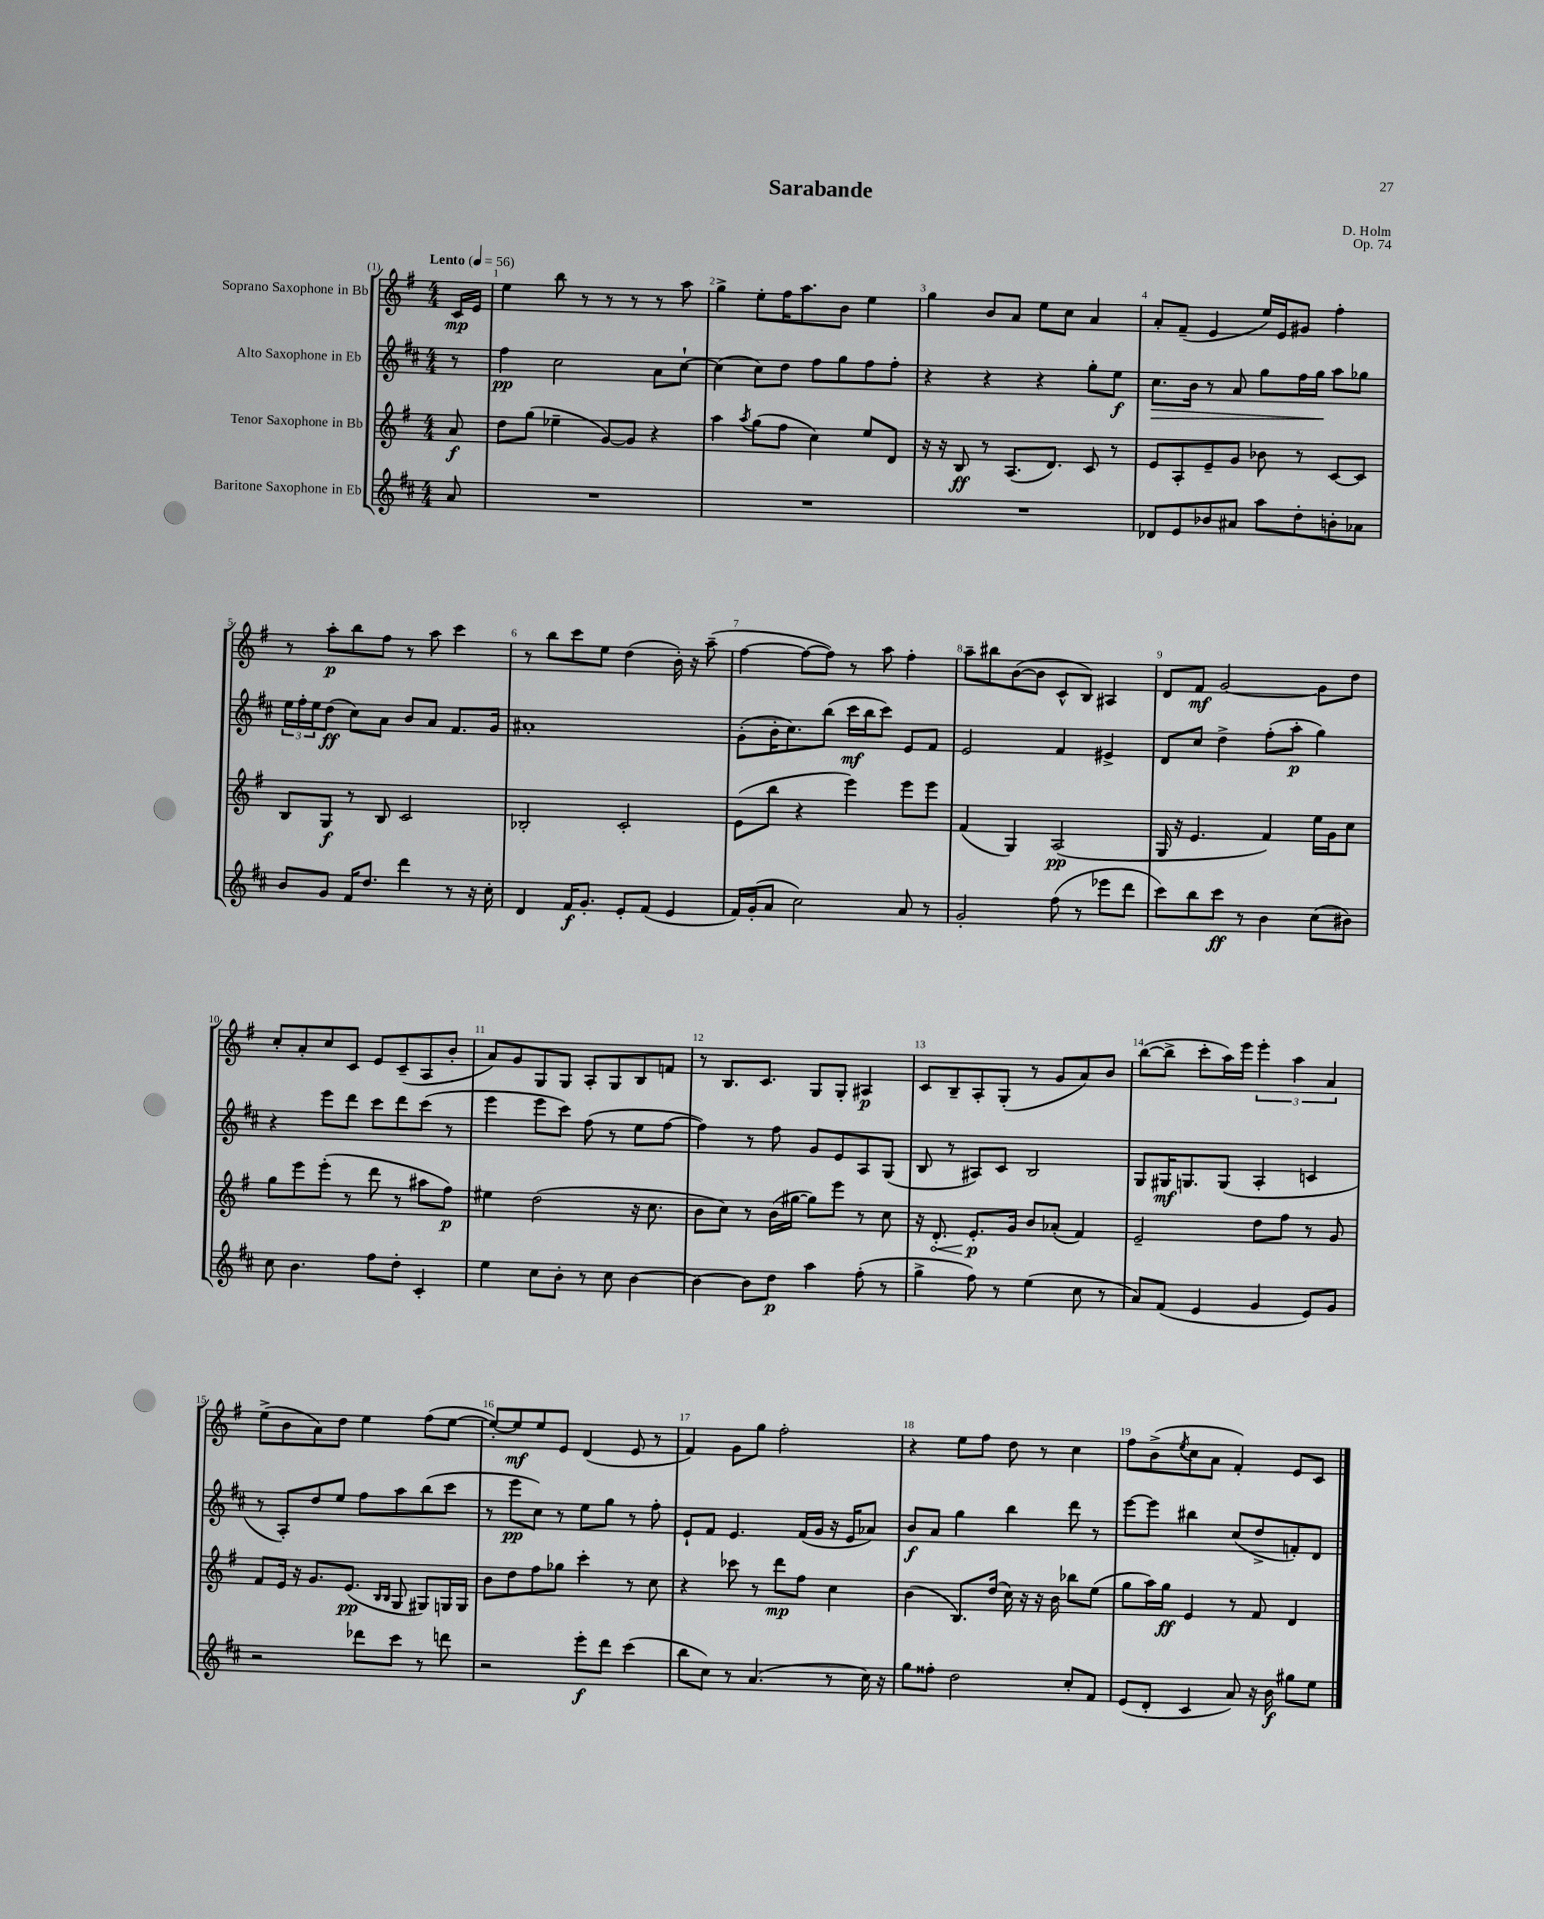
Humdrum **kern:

**kern	**dynam	**kern	**dynam	**kern	**dynam	**kern	**dynam
*part4	*part4	*part3	*part3	*part2	*part2	*part1	*part1
*staff4	*staff4	*staff3	*staff3	*staff2	*staff2	*staff1	*staff1
*I"Baritone Saxophone in Eb	*	*I"Tenor Saxophone in Bb	*	*I"Alto Saxophone in Eb	*	*I"Soprano Saxophone in Bb	*
*clefG2	*	*clefG2	*	*clefG2	*	*clefG2	*
*k[f#c#]	*	*k[f#]	*	*k[f#c#]	*	*k[f#]	*
*M4/4	*	*M4/4	*	*M4/4	*	*M4/4	*
*MM56	*	*MM56	*	*MM56	*	*MM56	*
=	=	=	=	=	=	=	=
!	!	!	!	!	!	!LO:TX:a:B:t=Lento	!
8a/	.	8a/	f	8r	.	16c/LL	mp
.	.	.	.	.	.	16e/JJ	.
=1	=1	=1	=1	=1	=1	=1	=1
1r	.	8dd\L	.	4ff#\	pp	4ee\	.
.	.	(8gg\J	.	.	.	.	.
.	.	4ee-X~\	.	2cc#\	.	8bb\	.
.	.	.	.	.	.	8r	.
.	.	[8g/L)	.	.	.	8r	.
.	.	8g/J]	.	.	.	8r	.
.	.	4r	.	8a\L	.	8r	.
.	.	.	.	[8cc#`\J	.	8aa\	.
=2	=2	=2	=2	=2	=2	=2	=2
1r	.	4aa\	.	(4cc#\]	.	4gg^\	.
.	.	8qaa/	.	.	.	.	.
.	.	(8gg\L	.	8cc#\L)	.	8ee'\L	.
.	.	8ff#\J	.	8dd\J	.	16ff#\K	.
.	.	.	.	.	.	8.aa\	.
.	.	4cc\)	.	8ff#\L	.	.	.
.	.	.	.	8gg\	.	8b\J	.
.	.	8ee/L	.	8ff#\	.	4ee\	.
.	.	8d/J	.	8ff#'\J	.	.	.
=3	=3	=3	=3	=3	=3	=3	=3
1r	.	16r	.	4r	.	4gg\	.
.	.	16r	.	.	.	.	.
.	.	8B/	ff	.	.	.	.
.	.	8r	.	4r	.	8b/L	.
.	.	(8.A/L	.	.	.	8a/J	.
.	.	.	.	4r	.	8ee\L	.
.	.	8.d/J)	.	.	.	.	.
.	.	.	.	.	.	8cc\J	.
.	.	8c/	.	8gg'\L	.	4a/	.
.	.	8r	.	8ee\J	f	.	.
=4	=4	=4	=4	=4	=4	=4	=4
!	!	!	!	!	!LO:HP:b	!	!
8d-X/L	.	8e/L	.	8.cc#\L	>	8a'/L	.
8e/	.	8A'/	.	.	.	(8f#~/J	.
.	.	.	.	16b\Jk	.	.	.
8b-X/	.	8e~/	.	8r	.	4e/	.
8a#X/J	.	8g/J	.	8a/	.	.	.
8aa\L	.	8b-X\	.	8gg\L	.	16ee/LL)	.
.	.	.	.	.	.	16e/J	.
8dd'\	.	8r	.	16ff#\L	.	8g#X/J	.
.	.	.	.	16gg\JJ	.	.	.
8bn'\	.	[8c/L	.	8aa\L	]	4ff#'\	.
8a-X\J	.	8c/J]	.	8gg-X\J	.	.	.
!!LO:LB:g=z
=5	=5	=5	=5	=5	=5	=5	=5
8b/L	.	8B/L	.	24ee\LL	.	8r	.
.	.	.	.	24ff#'\	.	.	.
.	.	.	.	24ee\J	.	.	.
8g/J	.	8G/J	f	(8dd\J	ff	8aa'\L	p
16f#/KL	.	8r	.	8cc#\L)	.	8bb\	.
8.dd/J	.	.	.	.	.	.	.
.	.	8B/	.	8a\J	.	8ff#\J	.
4ddd\	.	2c/	.	8b/L	.	8r	.
.	.	.	.	8a/J	.	8aa\	.
8r	.	.	.	8.f#/L	.	4ccc\	.
16r	.	.	.	.	.	.	.
16cc#'\	.	.	.	16g/Jk	.	.	.
=6	=6	=6	=6	=6	=6	=6	=6
4d/	.	2B-X'/	.	1a#X'	.	8r	.
.	.	.	.	.	.	8bb\L	.
16f#/KL	f	.	.	.	.	8ccc\	.
8.g'/J	.	.	.	.	.	.	.
.	.	.	.	.	.	8ee\J	.
8e'/L	.	2c'/	.	.	.	(4dd\	.
(8f#/J	.	.	.	.	.	.	.
4e/	.	.	.	.	.	16b'\)	.
.	.	.	.	.	.	16r	.
.	.	.	.	.	.	(8aa~\	.
=7	=7	=7	=7	=7	=7	=7	=7
16f#/LL)	.	(8e\L	.	(8g'\L	.	[4ff#\	.
(16g'/J	.	.	.	.	.	.	.
8a/J	.	8bb\J	.	16b'\K	.	.	.
.	.	.	.	8.cc#\)	.	.	.
2cc#\)	.	4r	.	.	.	8ff#\L_	.
.	.	.	.	(8bb\J	.	8ff#\J])	.
.	.	4eee\)	.	16ccc#\LL	mf	8r	.
.	.	.	.	16bb\J	.	.	.
.	.	.	.	8ccc#\J)	.	8aa\	.
8a/	.	8eee\L	.	8e/L	.	4ff#'\	.
8r	.	8eee\J	.	8f#/J	.	.	.
=8	=8	=8	=8	=8	=8	=8	=8
2g'/	.	(4f#/	.	2e/	.	8aa~\L	.
.	.	.	.	.	.	8bb#X\	.
.	.	4G/)	.	.	.	([8b\	.
.	.	.	.	.	.	8b\J]	.
(8ff#\	.	(2A/	pp	4f#/	.	8c^^/L	.
8r	.	.	.	.	.	8B/J)	.
8eee-X\L	.	.	.	4e#X^/	.	4A#X/	.
8ddd\J	.	.	.	.	.	.	.
=9	=9	=9	=9	=9	=9	=9	=9
8ccc#\L)	.	16G/	.	8d/L	.	8d/L	.
.	.	16r	.	.	.	.	.
8bb\	.	4.e/	.	8cc#/J	.	8f#/J	mf
8ccc#\J	ff	.	.	4dd^\	.	[2g/	.
8r	.	.	.	.	.	.	.
4b\	.	4f#/)	.	(8ff#'\L	.	.	.
.	.	.	.	8aa'\J	p	.	.
(8cc#\L	.	16ee\LL	.	4gg\)	.	8g\L]	.
.	.	16g\J	.	.	.	.	.
8b#X\J)	.	8cc\J	.	.	.	8dd\J	.
!!LO:LB:g=z
=10	=10	=10	=10	=10	=10	=10	=10
8cc#\	.	8gg\L	.	4r	.	8cc'/L	.
4.b\	.	8eee\	.	.	.	8a'/	.
.	.	(8eee'\J	.	8eee\L	.	8cc/	.
.	.	8r	.	8ddd\J	.	8c/J	.
8ff#\L	.	8ddd\	.	8ccc#\L	.	8e/L	.
8dd'\J	.	8r	.	8ddd\	.	(8c~/	.
4c#'/	.	8aa#X\L	.	(8ccc#\J	.	8A/	.
.	.	8ff#\J)	p	8r	.	8b'/J	.
=11	=11	=11	=11	=11	=11	=11	=11
4ee\	.	4ee#X\	.	4eee\	.	8a/L)	.
.	.	.	.	.	.	8g/	.
8cc#\L	.	(2dd\	.	8eee\L	.	8G/	.
8b'\J	.	.	.	8ccc#\J)	.	8G/J	.
8r	.	.	.	(8ff#\	.	8A'/L	.
8cc#\	.	.	.	8r	.	8G/	.
[4b\	.	16r	.	8ee\L	.	8B/	.
.	.	8.cc\	.	.	.	.	.
.	.	.	.	[8ff#\J	.	8fn/J	.
=12	=12	=12	=12	=12	=12	=12	=12
4b\_	.	8b\L	.	4ff#\])	.	8r	.
.	.	8cc\J)	.	.	.	8.B/L	.
8b\L]	.	8r	.	8r	.	.	.
.	.	.	.	.	.	8.c/J	.
8dd\J	p	(16b\LL	.	8ff#\	.	.	.
.	.	[16gg#X\JJ	.	.	.	.	.
4aa\	.	8gg#\L])	.	8g/L	.	8G/L	.
.	.	8eee\J	.	8e/	.	8G'/J	.
(8ff#'\	.	8r	.	8A/	.	4A#X/	p
8r	.	8cc\	.	(8G/J	.	.	.
=13	=13	=13	=13	=13	=13	=13	=13
4gg^\	.	16r	.	8B/	.	8c/L	.
!	!	!	!LO:HP:b	!	!	!	!
.	.	8.d'/	<	.	.	.	.
.	.	.	.	8r	.	8B~/	.
8ff#\)	.	8.e'/L	p	8A#X/L)	.	8A'/	.
8r	.	.	.	8c#/J	.	(8G'/J	.
.	.	16g/Jk	[	.	.	.	.
(4ee\	.	8b/L	.	2B/	.	8r	.
.	.	(8a-X'/J	.	.	.	8g/L	.
8cc#\	.	4f#/)	.	.	.	8a/)	.
8r	.	.	.	.	.	8b/J	.
=14	=14	=14	=14	=14	=14	=14	=14
8a/L)	.	2e~/	.	8G/L	.	([8bb\L	.
(8f#/J	.	.	.	16G#X/K	mf	8bb^\J]	.
.	.	.	.	8.Gn/	.	.	.
4e/	.	.	.	.	.	8ccc'\L	.
.	.	.	.	(8G/J	.	16aa\L)	.
.	.	.	.	.	.	16eee\JJ	.
4g/	.	8dd\L	.	4A'/	.	6eee'\	.
.	.	8ff#\J	.	.	.	.	.
.	.	.	.	.	.	6aa\	.
8e/L)	.	8r	.	4cn/	.	.	.
.	.	.	.	.	.	6a/	.
8g/J	.	8g/	.	.	.	.	.
!!LO:LB:g=z
=15	=15	=15	=15	=15	=15	=15	=15
2r	.	8f#/L	.	8r	.	(8ee^\L	.
.	.	16e/Jk	.	8A'/L)	.	8b\	.
.	.	16r	.	.	.	.	.
.	.	8.g/L	.	8dd/	.	8a\)	.
.	.	.	.	8ee/J	.	8dd\J	.
.	.	(8.e/J	pp	.	.	.	.
8ddd-X\L	.	.	.	8ff#\L	.	4ee\	.
.	.	16qqB/LL	.	.	.	.	.
.	.	16qqB/JJ	.	.	.	.	.
8ccc#\J	.	8G/	.	8aa\	.	.	.
8r	.	8G#X/L)	.	(8bb\	.	(8ff#\L	.
8dddn\	.	16Gn/L	.	8ccc#\J	.	[8ee\J	.
.	.	16G/JJ	.	.	.	.	.
=16	=16	=16	=16	=16	=16	=16	=16
2r	.	8b\L	.	8r	.	8ee'/L_)	.
.	.	8dd\	.	8eee\L	pp	8ee/]	mf
.	.	8ff#\	.	8cc#\J)	.	8ee/	.
.	.	8gg-X\J	.	8r	.	8e/J	.
8eee'\L	f	4ccc'\	.	8ee\L	.	(4d/	.
8ddd\J	.	.	.	8gg\J	.	.	.
(4ccc#\	.	8r	.	8r	.	8e/	.
.	.	8cc\	.	8ff#'\	.	8r	.
=17	=17	=17	=17	=17	=17	=17	=17
8bb\L	.	4r	.	8e`/L	.	4f#/)	.
8cc#\J)	.	.	.	8f#/J	.	.	.
8r	.	8ccc-X\	.	4.e/	.	8g\L	.
(4.a/	.	8r	.	.	.	8gg\J	.
.	.	8ddd\L	mp	.	.	2ff#'\	.
.	.	8ff#\J	.	(16f#/LL	.	.	.
.	.	.	.	16g/JJ	.	.	.
8r	.	4cc\	.	16r	.	.	.
.	.	.	.	16e/KL	.	.	.
16cc#\)	.	.	.	8a-X/J)	.	.	.
16r	.	.	.	.	.	.	.
=18	=18	=18	=18	=18	=18	=18	=18
8gg\L	.	(4b\	.	8b/L	f	4r	.
8ff##X'\J	.	.	.	8a/J	.	.	.
2dd\	.	8.B/L)	.	4gg\	.	8ee\L	.
.	.	.	.	.	.	8ff#\J	.
.	.	(16dd/Jk	.	.	.	.	.
.	.	16cc\)	.	4bb\	.	8dd\	.
.	.	16r	.	.	.	.	.
.	.	16r	.	.	.	8r	.
.	.	16b\	.	.	.	.	.
8cc#'/L	.	8bb-X\L	.	8ddd\	.	4cc\	.
8f#/J	.	(8ee\J	.	8r	.	.	.
=19	=19	=19	=19	=19	=19	=19	=19
(8e/L	.	8gg\L	.	[8eee\L	.	8ff#\L	.
8d'/J	.	16aa\L)	.	8eee\J]	.	(8b^\	.
.	.	16gg\JJ	ff	.	.	.	.
.	.	.	.	.	.	8qee/	.
4c#/	.	4e/	.	4bb#X\	.	8cc\	.
.	.	.	.	.	.	8a\J	.
8a/)	.	8r	.	(8cc#/L	.	4f#'/)	.
16r	.	8f#/	.	8dd^/	.	.	.
16b\	f	.	.	.	.	.	.
8gg#X\L	.	4d/	.	8fn'/)	.	8e/L	.
8ee\J	.	.	.	8d/J	.	8c/J	.
==	==	==	==	==	==	==	==
*-	*-	*-	*-	*-	*-	*-	*-
